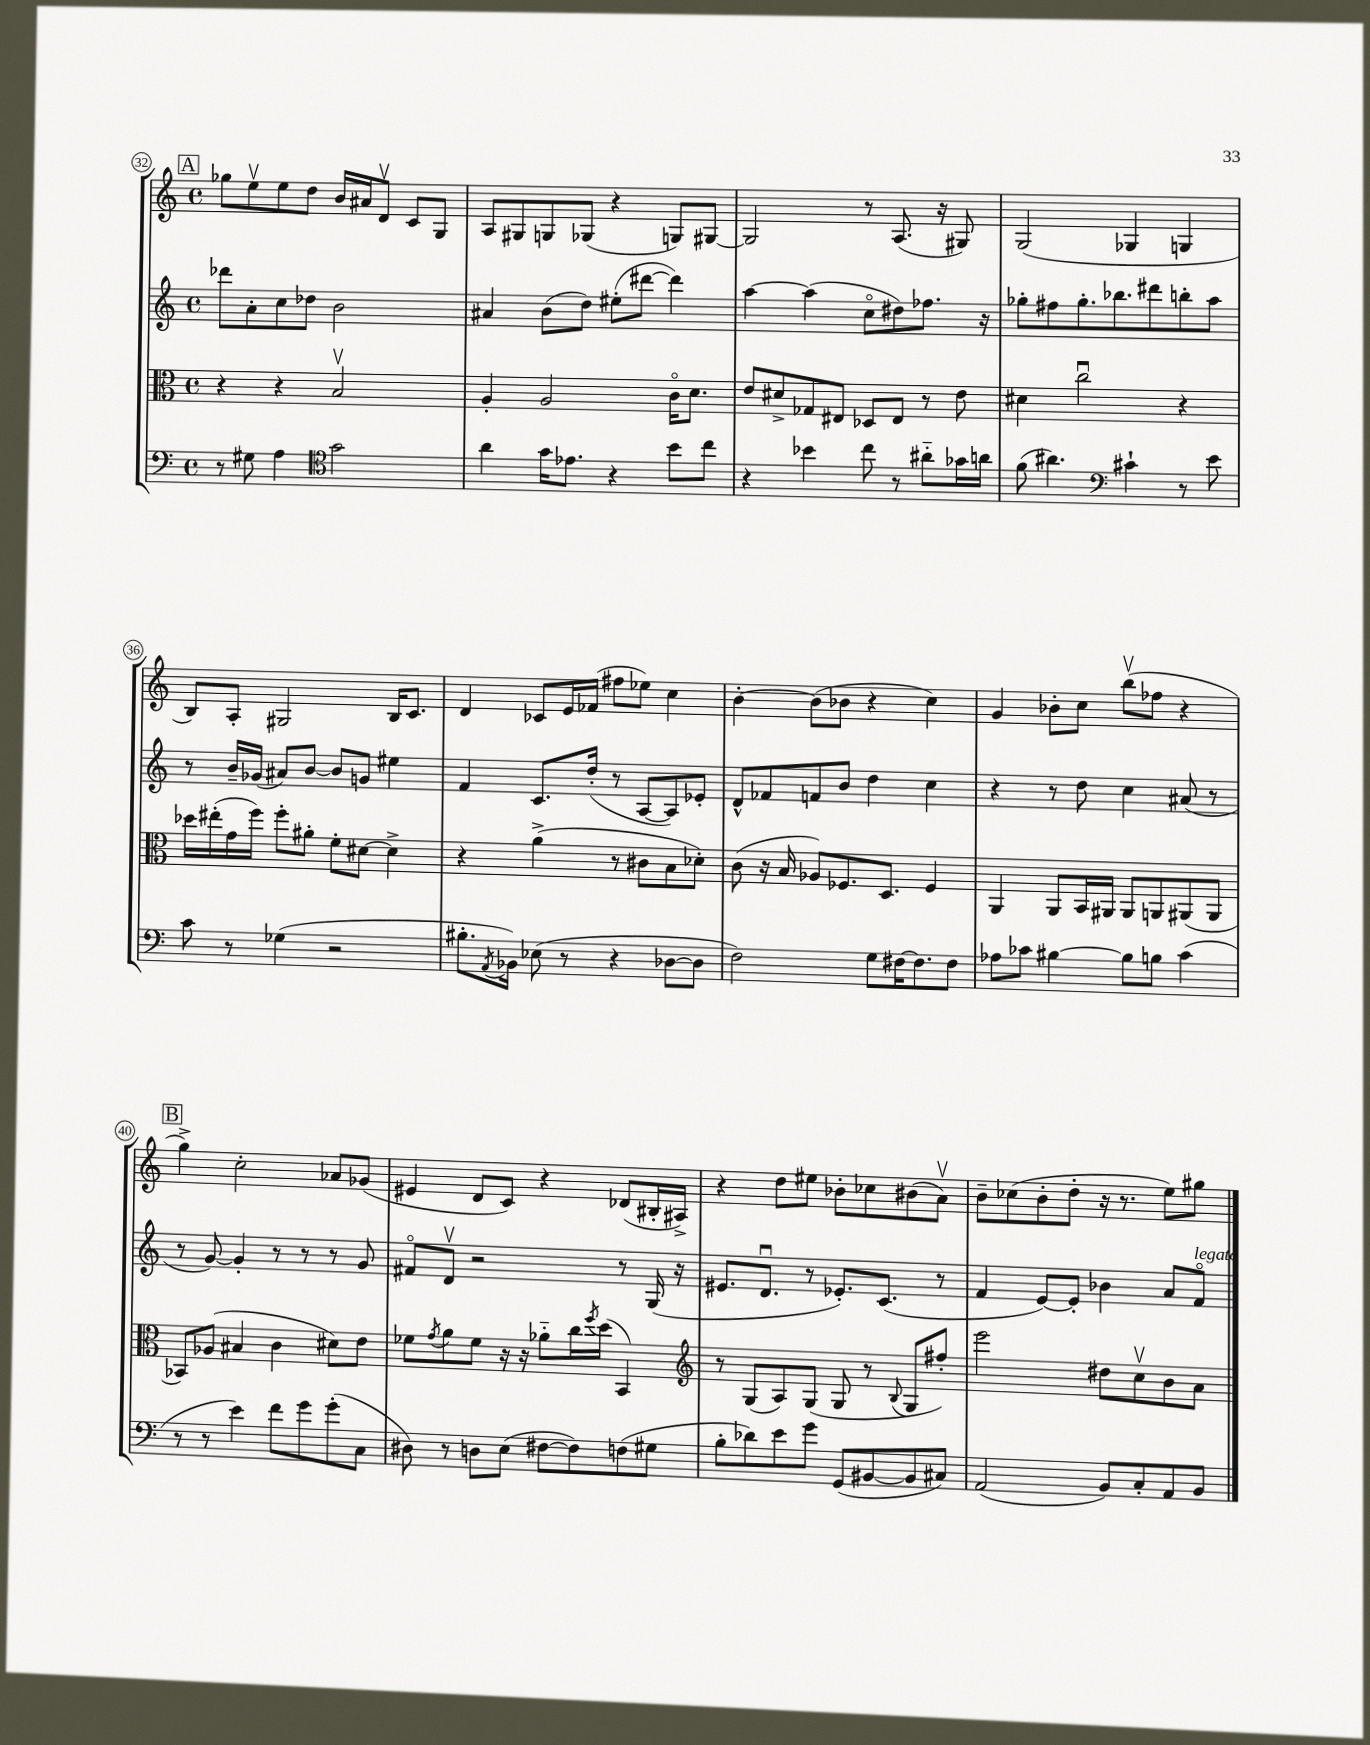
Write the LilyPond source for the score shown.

<<
\new StaffGroup <<
\new Staff = "s0" {
    \clef treble \key c \major \defaultTimeSignature \time 4/4
    \mark \markup { \box "A" } ges''8 e''8\upbow e''8 d''8 b'16 ais'16 d'8\upbow c'8 g8 |
    a8 gis8 g8 ges8( r4 g8) gis8~ |
    gis2 r8 a8.( r16 gis8) |
    g2( ges4 g4 |
    b8) a8-. gis2 b16 c'8. |
    d'4 ces'8 e'16 fes'16( fis''8 ees''8) c''4 |
    b'4~-. b'8( bes'8 r4 c''4) |
    g'4 bes'8-. c''8 b''8\upbow( fes''8 r4 |
    \mark \markup { \box "B" } g''4->) c''2-. aes'8 ges'8( |
    eis'4 d'8 c'8) r4 des'8( bis16-. ais16->) |
    r4 d''8 eis''8 bes'8-. ces''8 bis'8( a'8\upbow) |
    b'8-- ces''8( b'8-. d''8-. r16 r8. e''8) gis''8 \bar "|." |
}
\new Staff = "s1" {
    \clef treble \key c \major \defaultTimeSignature \time 4/4
    \mark \markup { \box "A" } des'''8 a'8-. c''8 des''8 b'2 |
    ais'4 b'8( d''8) eis''8-.( dis'''8~ dis'''4) |
    a''4~ a''4( c''8\flageolet dis''8) fes''8. r16 |
    ges''8-. fis''8 ges''8.-. bes''8. dis'''8 b''8-. a''8 |
    r8 b'16-- ges'16( ais'8) b'8~ b'8 g'8 eis''4 |
    f'4 c'8. d''16-.( r8 a8~ a8) ees'8-. |
    d'8-^ fes'8 f'8 b'8 d''4 c''4 |
    r4 r8 d''8 c''4 ais'8( r8 |
    \mark \markup { \box "B" } r8 g'8~) g'4-. r8 r8 r8 g'8 |
    fis'8\flageolet d'8\upbow r2 r8 g16( r16 |
    eis'8. d'8.\downbow r8 ees'8.-.) c'8.( r8 |
    f'4 e'8~) e'8-. bes'4 a'8 f'8\flageolet^\markup { \italic "legato" } \bar "|." |
}
\new Staff = "s2" {
    \clef alto \key c \major \defaultTimeSignature \time 4/4
    \mark \markup { \box "A" } r4 r4 b2\upbow |
    a4-. a2 c'16\flageolet d'8. |
    e'8 dis'8-> ges8 eis8 des8 eis8 r8 e'8 |
    dis'4 c''2\downbow r4 |
    des''16 eis''16-.( g'16 f''16) f''8-. ais'8-. f'8-. dis'8~ dis'4-> |
    r4 a'4->( r8 cis'8 b8 des'8-.) |
    c'8( r16 b16 aes8) fes8. d8. fes4 |
    a,4 a,8 b,16 ais,16 ais,8 a,8 ais,8( ais,8 |
    \mark \markup { \box "B" } bes,8) aes8( bis4 c'4 dis'8) e'8 |
    fes'8 \acciaccatura { g'8 } a'8 fes'8 r16 r16 aes'8-_ c''16 \acciaccatura { f''8 } d''16( b,4) |
    \clef treble r8 g8( a8) g8( g8 r8 \appoggiatura { b8 } g8 fis''8-.) |
    e'''2 dis''8 c''8\upbow b'8 a'8 \bar "|." |
}
\new Staff = "s3" {
    \clef bass \key c \major \defaultTimeSignature \time 4/4
    \mark \markup { \box "A" } r8 gis8 a4 \clef tenor g'2 |
    a'4 g'16 ees'8. r4 b'8 c''8 |
    r4 bes'4 c''8 r8 ais'8-_ ges'16 a'16 |
    f'8( ais'4.) \clef bass cis'4-! r8 e'8 |
    c'8 r8 ges4( r2 |
    bis8.-. \acciaccatura { a,8 } bes,16) ees8( r8 r4 des8~ des8 |
    f2) g8 fis16~ fis8. fis8 |
    aes8 ces'8 bis4~ bis8 b8 ces'4( |
    \mark \markup { \box "B" } r8 r8 e'4) f'8 g'8 g'8-.( c8 |
    dis8) r8 d8 e8( fis8~ fis8) f8( gis8 |
    b8-. des'8) e'8 g'8 g,8( bis,8~ bis,8 cis8) |
    a,2( b,8) c8-. a,8 b,8 \bar "|." |
}
>>
>>
\layout { \context { \Score currentBarNumber = #32 \override BarNumber.stencil = #(make-stencil-circler 0.1 0.3 ly:text-interface::print) } }
